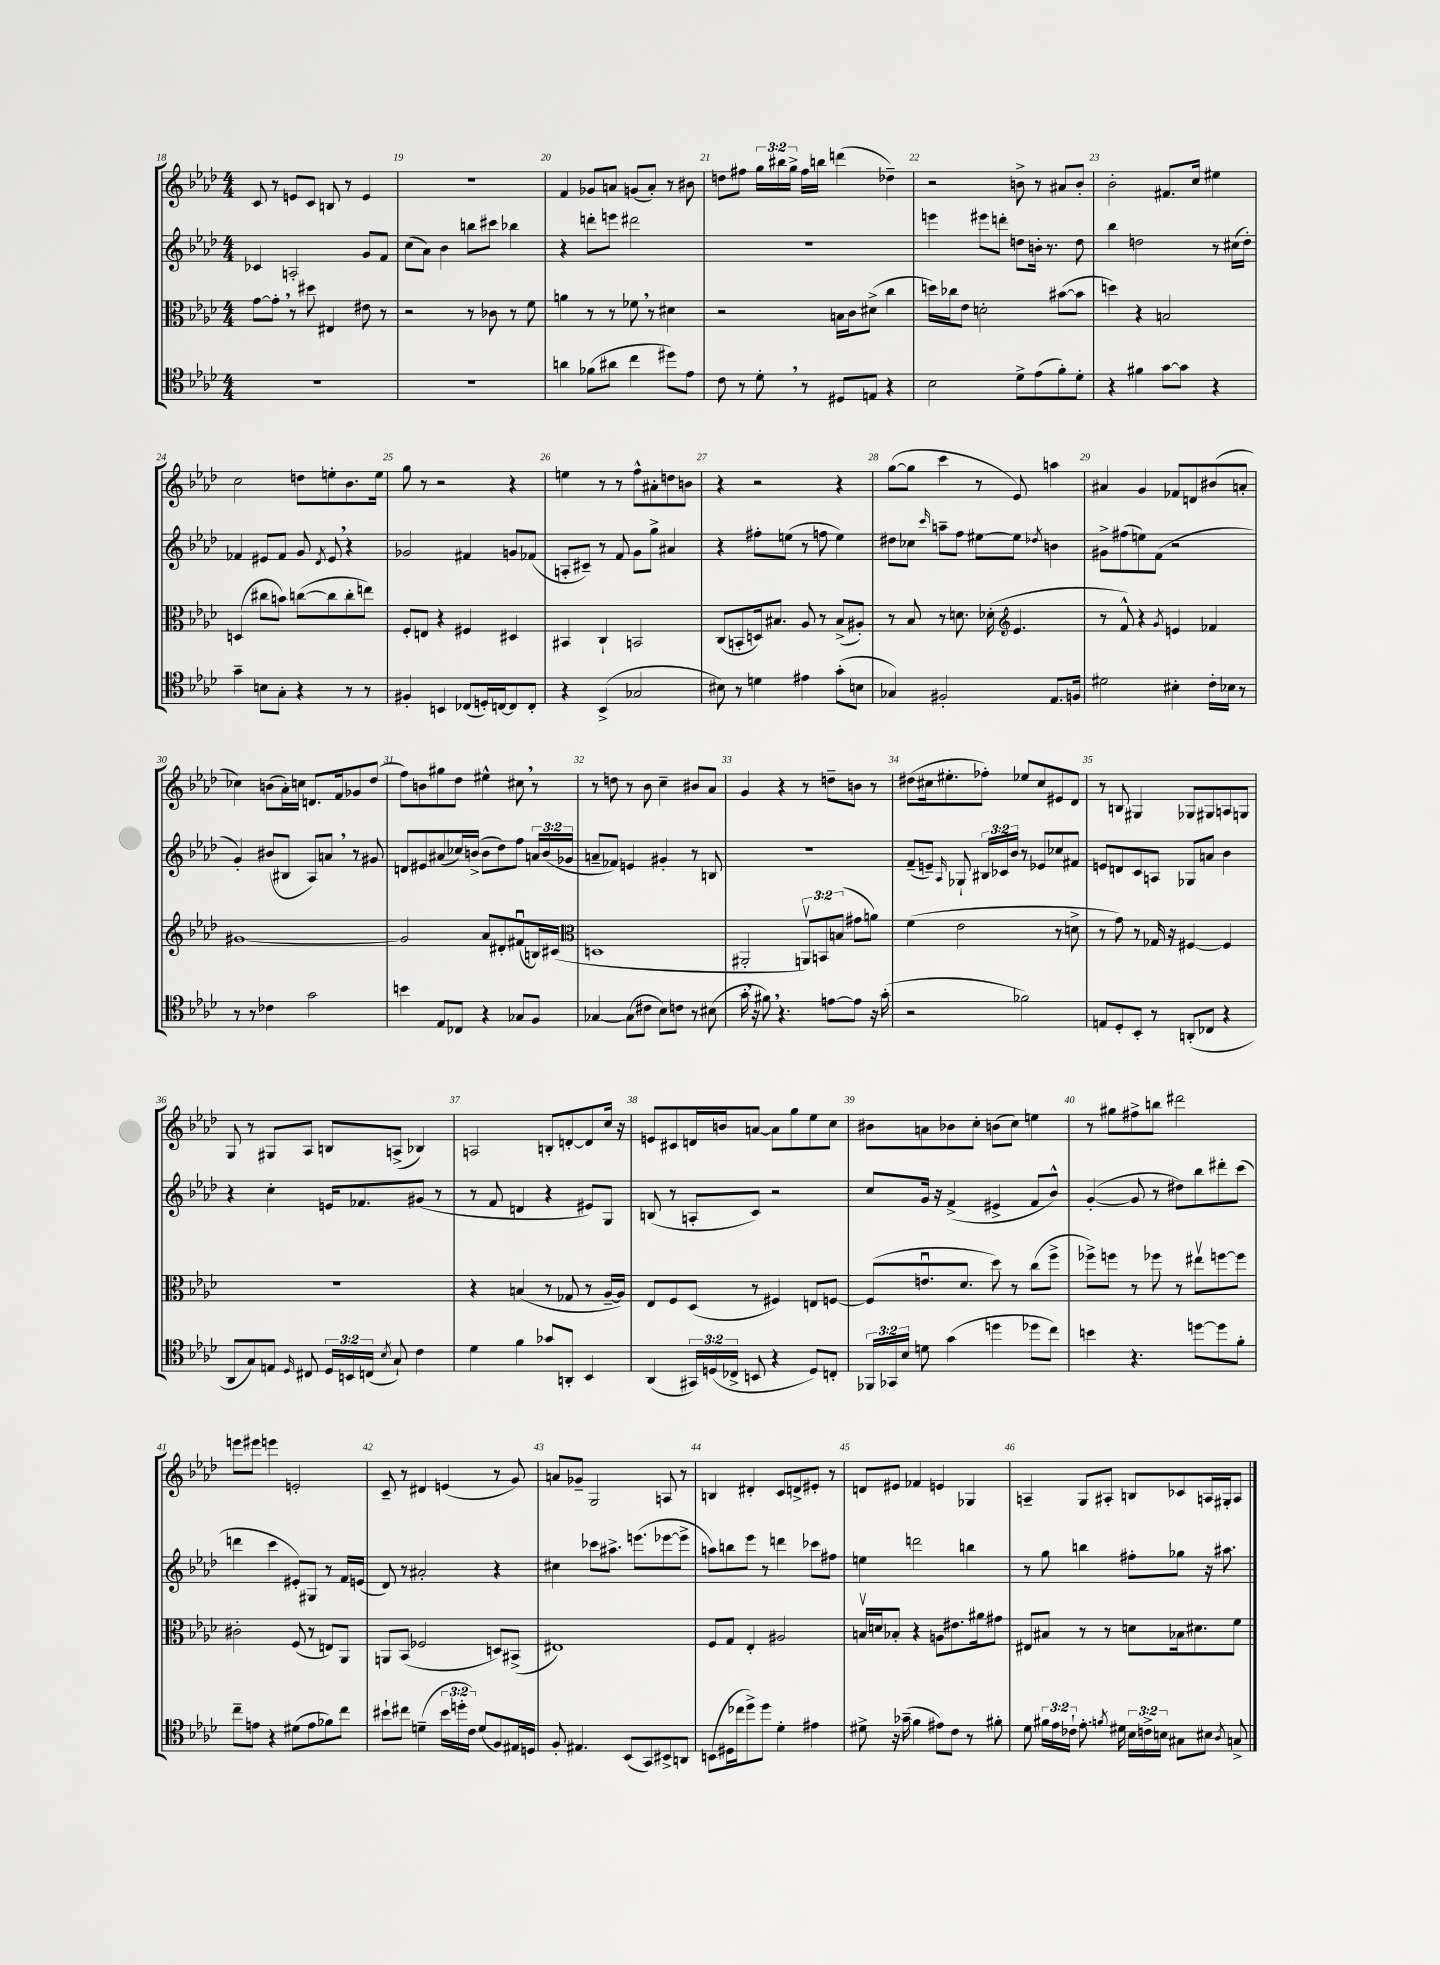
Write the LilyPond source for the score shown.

<<
\new StaffGroup <<
\new Staff = "s0" {
    \clef treble \key aes \major \numericTimeSignature \time 4/4 \override Staff.TupletNumber.text = #tuplet-number::calc-fraction-text
    \autoBeamOff c'8 r8 e'8[ c'8] b8 r8 e'4 |
    R1 |
    f'4 ges'8[ a'8] g'8[( a'8]-.) r8 bis'8 |
    d''8[ fis''8] \tuplet 3/2 { g''16[ bis''16 g''16]-> } fis''16[ b''16] d'''4( des''4--) |
    r2 b'8-> r8 ais'8[ b'8]-. |
    bes'2-. fis'8.[ c''16] eis''4 |
    c''2 d''8[ e''8-. bes'8. e''16] |
    g''8 r8 r2 r4 |
    e''4 r8 r8 f''8[-^ ais'8-. d''8 b'8] |
    r4 r2 r4 |
    g''8[~( g''8] c'''4 r8 ees'8) a''4 |
    ais'4 g'4 fes'8[ d'8 bis'8( a'8]-. |
    ces''4) b'8[( aes'16-.) c''16] d'8.[ f'16 ges'8 des''8]( |
    f''8[) b'8 gis''8 des''8] eis''4-^ cis''8 \breathe r8 |
    r8 d''8 r8 bes'8 c''4-- bis'8[ aes'8] |
    g'4 r4 r8 d''8[-- b'8] r8 |
    dis''8[( cis''16 eis''8.-. fes''8]-.) ees''8[ cis''8 eis'8 des'8] |
    r8 b8 gis4 ges8[ gis8 a8 g8] |
    g8 r8 gis8[ aes8] b8[ a8]->( bes4) |
    a2 b8[-. d'8~-. d'8 c''16] r16 |
    e'8[ cis'8 d'16 b'16 a'8]~ a'8[ g''8 ees''8 c''8] |
    bis'8[ a'8 bes'8 c''8]-. b'8[( c''8]) e''4 |
    r8 gis''8[ fis''8-> b''8] dis'''2 |
    e'''8[ eis'''8] e'''4 e'2-. |
    c'8-- r8 dis'4 e'4( r8 g'8) |
    a'8[ ges'8]-- g2 a8 r8 |
    b4 dis'4-. c'8[ d'8-> eis'8]-. r8 |
    d'8[ eis'8] fes'4 e'4 ges4 |
    a4-- g8[ ais8]-. b8[ ces'8 a16 gis16-. a8] \bar "|." |
}
\new Staff = "s1" {
    \clef treble \key aes \major \numericTimeSignature \time 4/4 \override Staff.TupletNumber.text = #tuplet-number::calc-fraction-text
    \autoBeamOff ces'4 a2-. g'8[ f'8] |
    c''8[( aes'8]) bes'4 b''8[ cis'''8] bes''4 |
    r4 d'''8[-. e'''8] dis'''2 |
    R1 |
    e'''4 eis'''8[ d'''8]-. d''8[ b'16]-. r8. d''8 |
    bes''4 d''2 r8 cis''16[( d''16]-.) |
    fes'4 eis'8[ fes'8] g'8 \acciaccatura { des'8 } eis'8 \breathe r4 |
    ges'2 fis'4 g'8[ fes'8]( |
    a8[-. cis'8]--) r8 f'8 g'8[ g''8]-> ais'4 |
    r4 fis''8[-. e''8]( r8 f''8 e''4) |
    dis''8[ ces''8] \grace { c'''16 } a''8[-- f''8] eis''8[~ eis''8] \acciaccatura { des''8 } b'4 |
    gis'8[-> fis''8( e''8) f'8]( r2 |
    g'4-.) bis'8[( bis8] aes8[) a'8] \breathe r8 gis'8 |
    d'8[ eis'8 ais'8( ces''16) b'16]->( b'8[ des''8) f''8] \tuplet 3/2 { a'16[ b'16( ges'16] } |
    a'8[-- fes'8]) e'4 gis'4-. r8 b8 |
    R1 |
    f'8[--( e'8]--) \grace { aes16 } ges8-! \tuplet 3/2 { bis16[ ces'16 bes'16] } r8 ees'8[ ces''8 fis'8] |
    e'8[ d'8 c'8 a8] ges8[ a'8] bes'4 |
    r4 c''4-. e'16[ fes'8. gis'8]( r8 |
    r8 f'8 d'4 r4 eis'8[) g8] |
    b8( r8 a8[-. c'8]) r2 |
    c''8[ g'16] r16 f'4->( eis'4-> f'8[ bes'8]-^) |
    g'4~-.( g'8 r8 dis''8[) bes''8 dis'''8-. c'''8]( |
    d'''4 c'''4 eis'8[-.) gis8] r8 f'16[ e'16]( |
    des'8) r8 ais'2-. r4 |
    cis''4 ces'''8[ ais''8.]-> e'''8.[( ees'''8~ ees'''8]-> |
    a''8[) b''8 ees'''8] r8 d'''4 ces'''8[ fis''8] |
    e''4 d'''2 b''4 |
    r8 g''8 b''4 fis''8[-. ges''8] r16 ais''8. \bar "|." |
}
\new Staff = "s2" {
    \clef alto \key aes \major \numericTimeSignature \time 4/4 \override Staff.TupletNumber.text = #tuplet-number::calc-fraction-text
    \autoBeamOff g'8[~ g'8]-. \breathe r8 dis''8 eis4 eis'8 r8 |
    r2 r8 ces'8 r8 f'8 |
    a'4 r8 r8 fes'8 \breathe r8 dis'4 |
    r2 b16[ c'16 dis'8]->( c''4 |
    d''16[) ces''16 ees'8] d'2-. bis'8[~( bis'8] |
    d''4) r4 b2 |
    d4( cis''8[ b'8]) c''8[~( c''8 c''8-. e''8]) |
    f8[-. e8] r4 fis4 dis4 |
    bis,4 c4-! b,2 |
    c8[( b,8-. d16) bis8.] aes8 r8 bis8[->( ais8]-.) |
    r8 bes8 r8 d'8. des'16-.( \clef treble ees'4. |
    r8 f'8-^) r4 \acciaccatura { g'8 } e'4 fes'4 |
    gis'1~ |
    gis'2 aes'8[ dis'8-. fis'8\downbow( b16) cis'16]( |
    \clef alto d1 |
    ais,2-. \tuplet 3/2 { a,8[\upbow) b,8 b8]( } gis'8[ a'8]) |
    f'4( ees'2 r8 d'8-> |
    r8 g'8) r8 ges16 r16 fis4~ fis4 |
    R1 |
    r4 b4( r8 ges8 r8 aes16[~-- aes16]) |
    ees8[ f8 des8]( r8 fis4) e8[ f8]~ |
    f8[( e'8.\downbow des'8.] des''8) r8 c''8[( f''8]-> |
    fes''8[->) f''8] r8 fes''8 r8 eis''8[\upbow f''8~ f''8] |
    cis'2-. f8( r8 e8[) aes,8] |
    a,8[ bes,8]( fes2 d8[) bis,8]->( |
    eis1) |
    f8[ g8] ees4-. ais2 |
    b16[\upbow d'16 bes8]-. r4 a8[ eis'8. ais'16 gis'8] |
    eis8[ bis8] r8 r8 d'8[ bes16 dis'8. f'8] \bar "|." |
}
\new Staff = "s3" {
    \clef tenor \key aes \major \numericTimeSignature \time 4/4 \override Staff.TupletNumber.text = #tuplet-number::calc-fraction-text
    \autoBeamOff R1 |
    R1 |
    a'4 fes'8[( ais'8] c''4 dis''8[) ees'8] |
    c'8 r8 des'8-. \breathe r8 dis8[ e8] r4 |
    bes2 des'8[-> ees'8( f'8-.) des'8]-. |
    r4 fis'4 g'8[~ g'8] r4 |
    g'4-- b8[ g8]-. r4 r8 r8 |
    fis4-. b,4 ces8[( d16-.) c16~ c8 c8]-. |
    r4 bes,4->( ges2 |
    bis8) r8 d'4 eis'4 g'8[-.( b8] |
    ges4) fis2-. ees8.[ f16] |
    dis'2 bis4-. c'16[-. bes16] r8 |
    r8 r8 ces'4 g'2 |
    b'4 ees8[ ces8] r4 ges8[ f8] |
    ges4~ ges8[( cis'8] bes8[) c'8] r8 bis8( |
    g'16-. \breathe r16 fis'8) \breathe r4. e'8[~ e'8] r16 g'16-.( |
    r2 fes'2) |
    e8[ des8-. bes,8]-. r8 a,8[-.( ces8] r4 |
    aes,8[ g8) e8] \grace { des16 } cis8 \tuplet 3/2 { des16[ b,16 c16]( } \acciaccatura { bes8 } g8-!) c'4 |
    des'4 f'4 ges'8[ a,8]-. bes,4 |
    aes,4( \tuplet 3/2 { gis,16[) d16( ces16]-> } b,8 r4 d8[) c8]-. |
    \tuplet 3/2 { fes,16[ ges,16 bes16] } d'8 g'4( d''4 des''8[ c''8]) |
    b'4 r4. d''8[~ d''8 f'8]-. |
    c''8[-- e'8] r4 dis'8[( e'8 fes'8) c''8] |
    bis'8[-! cis''8] d'4--( \tuplet 3/2 { bis'16[ d''16-. c'16]) } d'8[( f8) eis16 d16] |
    f8-. eis4. bes,8[( g,8) bis,8-> a,8] |
    b,8[( dis16 ces''16 des''8->) des''8] des'4-. eis'4 |
    dis'8-> r16 ges'16--( f'4 eis'8[) c'8] r8 fis'8-. |
    des'8 \tuplet 3/2 { fis'16[ ees'16 ces'16]-! } ees'8.-. \acciaccatura { f'8 } dis'16 \tuplet 3/2 { bes16[ c'16-> b16] } gis8[ bis8] \acciaccatura { aes8 } g8-> \bar "|." |
}
>>
>>
\layout { \context { \Score currentBarNumber = #18 \override BarNumber.break-visibility = ##(#f #t #t) barNumberVisibility = #all-bar-numbers-visible } }
